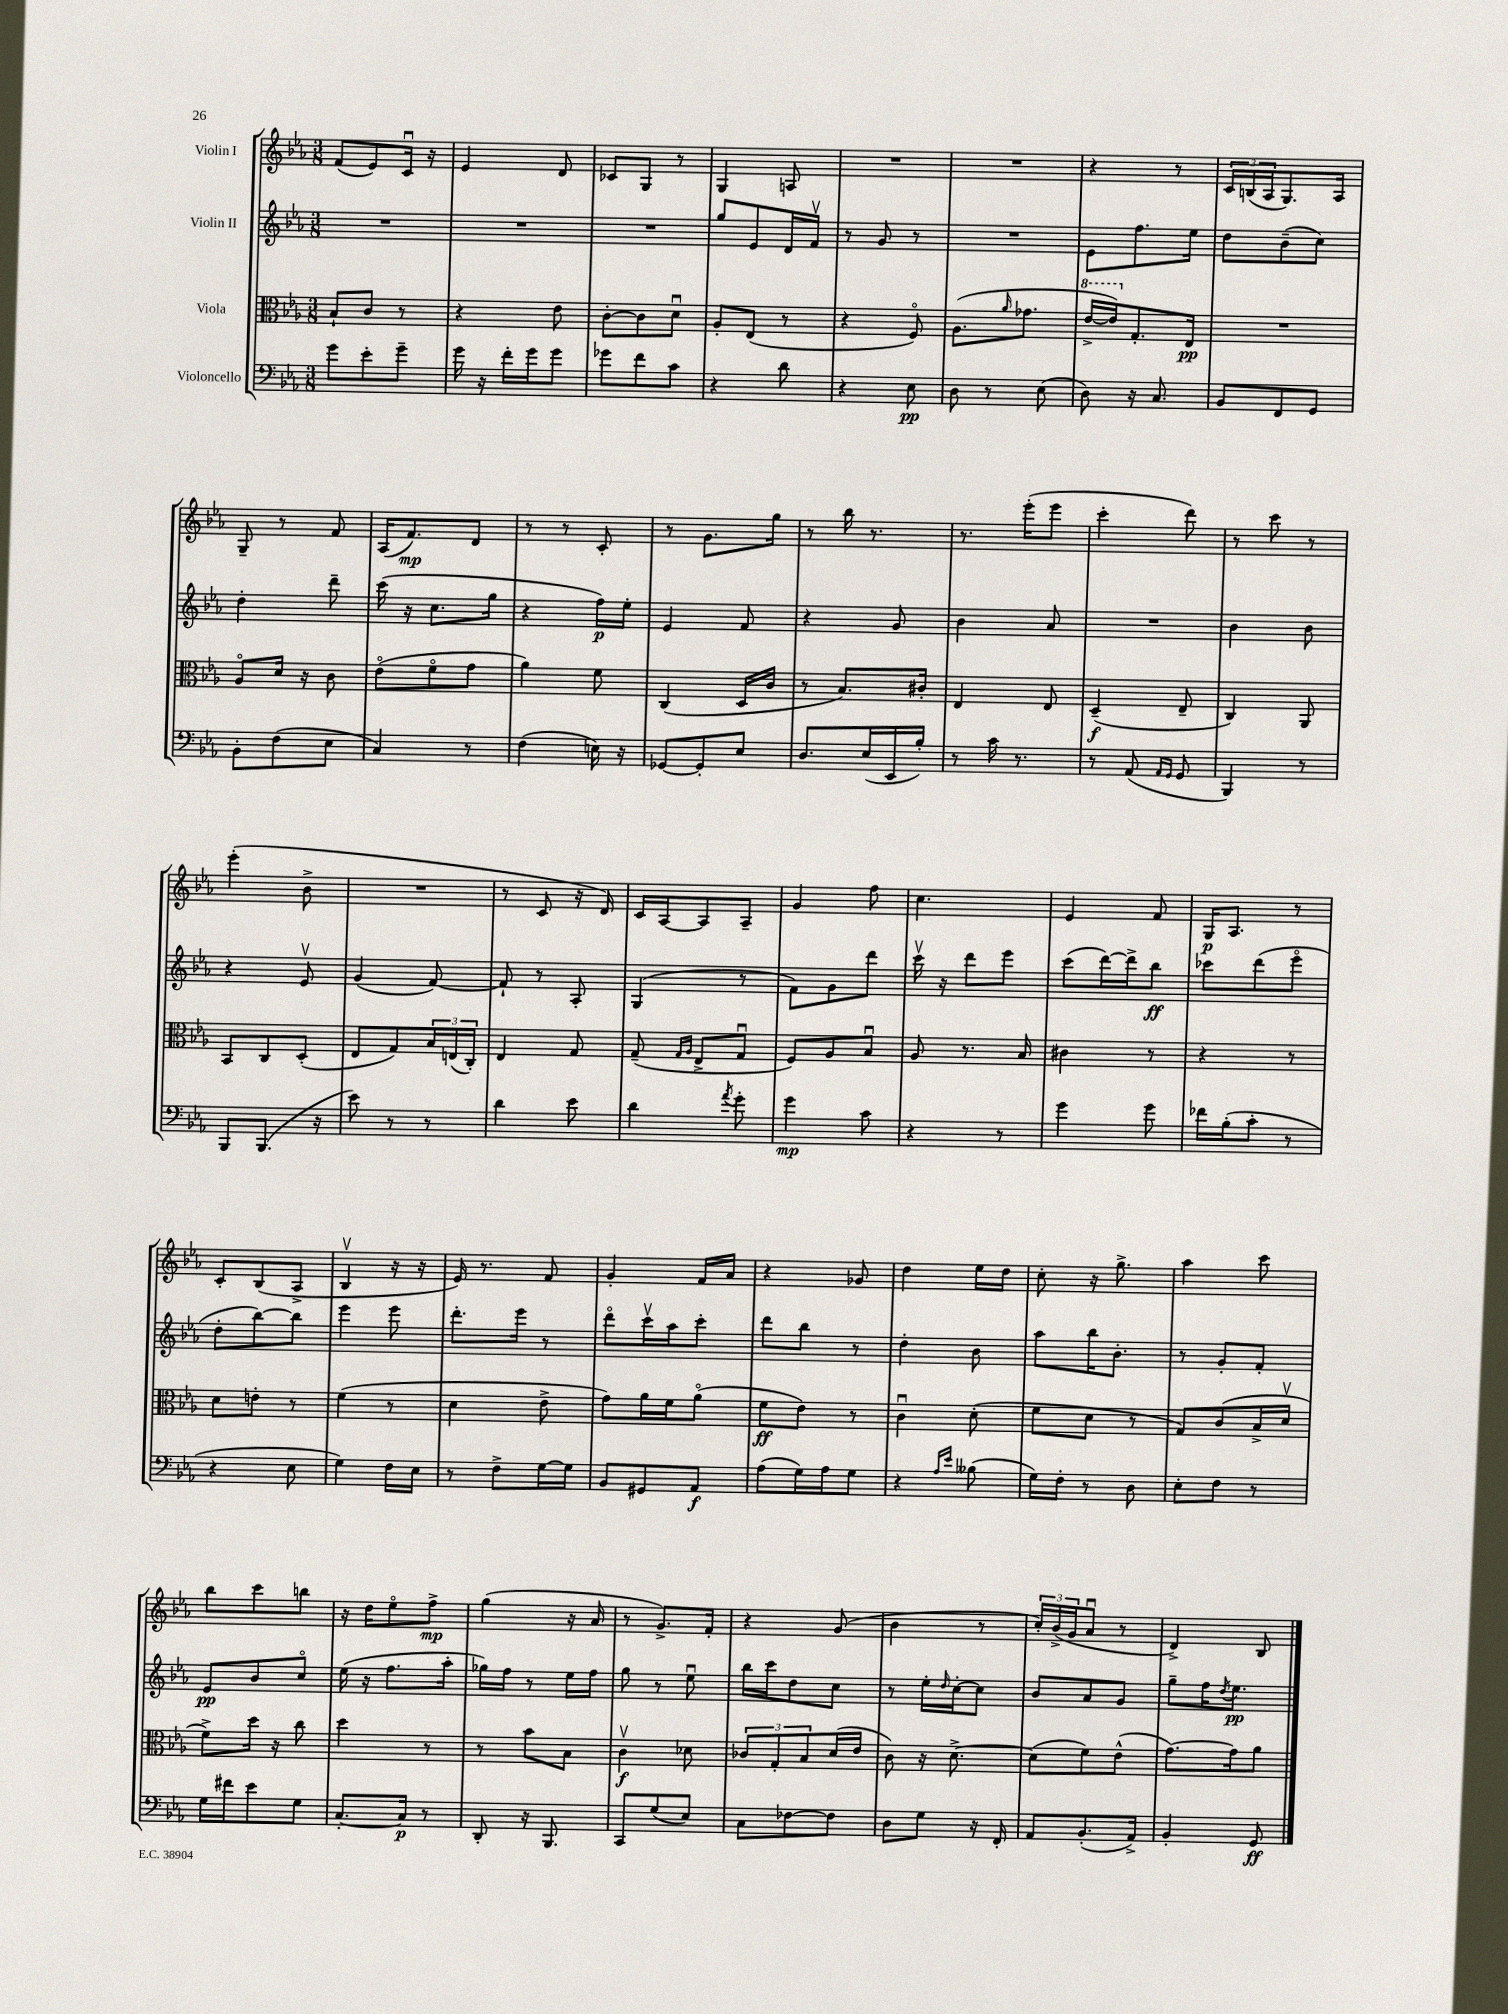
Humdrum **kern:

**kern	**dynam	**kern	**dynam	**kern	**dynam	**kern	**dynam
*part4	*part4	*part3	*part3	*part2	*part2	*part1	*part1
*staff4	*staff4	*staff3	*staff3	*staff2	*staff2	*staff1	*staff1
*I"Violoncello	*	*I"Viola	*	*I"Violin II	*	*I"Violin I	*
*clefF4	*	*clefC3	*	*clefG2	*	*clefG2	*
*k[b-e-a-]	*	*k[b-e-a-]	*	*k[b-e-a-]	*	*k[b-e-a-]	*
*M3/8	*	*M3/8	*	*M3/8	*	*M3/8	*
=16	=16	=16	=16	=16	=16	=16	=16
8g\L	.	8B-`/L	.	4.r	.	(8f/L	.
8e-'\	.	8c/J	.	.	.	8e-/)	.
8g~\J	.	8r	.	.	.	16cu/Jk	.
.	.	.	.	.	.	16r	.
=17	=17	=17	=17	=17	=17	=17	=17
16g\	.	4r	.	4.r	.	4e-/	.
16r	.	.	.	.	.	.	.
16f'\LL	.	.	.	.	.	.	.
16g\J	.	.	.	.	.	.	.
8g\J	.	8e-\	.	.	.	8d/	.
=18	=18	=18	=18	=18	=18	=18	=18
8g-X\L	.	[8c'\L	.	4.r	.	8c-X/L	.
8f\	.	8c\]	.	.	.	8G/J	.
8c\J	.	8du\J	.	.	.	8r	.
=19	=19	=19	=19	=19	=19	=19	=19
4r	.	8A-'/L	.	8gg/L	.	4G/	.
.	.	(8E-/J	.	8e-/	.	.	.
8d\	.	8r	.	16d/L	.	8An/	.
.	.	.	.	16fv/JJ	.	.	.
=20	=20	=20	=20	=20	=20	=20	=20
4r	.	4r	.	8r	.	4.r	.
.	.	.	.	8g/	.	.	.
8E-\	pp	8F/)	.	8r	.	.	.
=21	=21	=21	=21	=21	=21	=21	=21
8D\	.	(8.A-\L	.	4.r	.	4.r	.
8r	.	.	.	.	.	.	.
.	.	16qqa-/	.	.	.	.	.
.	.	8.g-X\J	.	.	.	.	.
(8E-\	.	.	.	.	.	.	.
=22	=22	=22	=22	=22	=22	=22	=22
*	*	*8va	*	*	*	*	*
8D\)	.	[16ee-^/LL	.	8e-\L	.	4r	.
.	.	16ee-/J])	.	.	.	.	.
*	*	*X8va	*	*	*	*	*
16r	.	8.G'/	.	8.ff\	.	.	.
8.C/	.	.	.	.	.	.	.
.	.	.	.	.	.	8r	.
.	.	16E-/Jk	pp	16ee-\Jk	.	.	.
=23	=23	=23	=23	=23	=23	=23	=23
8BB-/L	.	4.r	.	8dd\L	.	24c/LL	.
.	.	.	.	.	.	(24Bn/	.
.	.	.	.	.	.	24A-/J	.
8FF/	.	.	.	(8b-~\	.	8.G/)	.
8GG/J	.	.	.	8cc\J)	.	.	.
.	.	.	.	.	.	16A-/Jk	.
!!LO:LB:g=z
=24	=24	=24	=24	=24	=24	=24	=24
8BB-'\L	.	8A-/L	.	4dd'\	.	8G~/	.
(8F\	.	16d/Jk	.	.	.	8r	.
.	.	16r	.	.	.	.	.
8E-\J	.	8c\	.	8ddd~\	.	8f/	.
=25	=25	=25	=25	=25	=25	=25	=25
4C/)	.	(8e-\L	.	(16ccc\	.	(16A-/KL	.
.	.	.	.	16r	.	8.f/)	mp
.	.	8f\	.	8.cc\L	.	.	.
8r	.	8g\J	.	.	.	8d/J	.
.	.	.	.	16gg\Jk	.	.	.
=26	=26	=26	=26	=26	=26	=26	=26
(4F\	.	4a-\)	.	4r	.	8r	.
.	.	.	.	.	.	8r	.
16En\)	.	8f\	.	16ff\LL)	p	8c'/	.
16r	.	.	.	16ee-'\JJ	.	.	.
=27	=27	=27	=27	=27	=27	=27	=27
[8GG-X/L	.	(4C/	.	4e-/	.	8r	.
8GG-'/]	.	.	.	.	.	8.g\L	.
8E-/J	.	16D/LL	.	8f/	.	.	.
.	.	16c/JJ	.	.	.	16gg\Jk	.
=28	=28	=28	=28	=28	=28	=28	=28
8.D/L	.	8r	.	4r	.	8r	.
.	.	8.B-/L)	.	.	.	16bb-\	.
(16E-/L	.	.	.	.	.	8.r	.
16EE-/	.	.	.	8g/	.	.	.
16B-'/JJ)	.	16c#X'/Jk	.	.	.	.	.
=29	=29	=29	=29	=29	=29	=29	=29
8r	.	4E-/	.	4b-\	.	8.r	.
16c\	.	.	.	.	.	.	.
8.r	.	.	.	.	.	(16eee-'\KL	.
.	.	8E-/	.	8a-/	.	8eee-\J	.
=30	=30	=30	=30	=30	=30	=30	=30
8r	.	(4D~/	f	4.r	.	4ccc'\	.
(8AA-/	.	.	.	.	.	.	.
16qqAA-/LL	.	.	.	.	.	.	.
16qqGG/JJ	.	.	.	.	.	.	.
8GG/	.	8E-~/	.	.	.	8ddd\)	.
=31	=31	=31	=31	=31	=31	=31	=31
4BBB-/)	.	4C/)	.	4b-\	.	8r	.
.	.	.	.	.	.	8ccc\	.
8r	.	8AA-/	.	8b-\	.	8r	.
!!LO:LB:g=z
=32	=32	=32	=32	=32	=32	=32	=32
8BBB-/L	.	8BB-/L	.	4r	.	(4eee-'\	.
(8.BBB-/J	.	8C/	.	.	.	.	.
.	.	(8D'/J	.	8e-v/	.	8b-^\	.
16r	.	.	.	.	.	.	.
=33	=33	=33	=33	=33	=33	=33	=33
8e-\)	.	8E-/L	.	(4g/	.	4.r	.
8r	.	8G/)	.	.	.	.	.
8r	.	24B-/L	.	[8f/)	.	.	.
.	.	(24En/	.	.	.	.	.
.	.	24C'/JJ)	.	.	.	.	.
=34	=34	=34	=34	=34	=34	=34	=34
4d\	.	4E-/	.	8f`/]	.	8r	.
.	.	.	.	8r	.	8c/	.
8e-\	.	8G/	.	8A-'/	.	16r	.
.	.	.	.	.	.	16d/)	.
=35	=35	=35	=35	=35	=35	=35	=35
4d\	.	(8G~/	.	(4G/	.	16c/LL	.
.	.	.	.	.	.	[16A-/J	.
.	.	16qqG/LL	.	.	.	.	.
.	.	16qqA-/JJ	.	.	.	.	.
.	.	8E-^/L	.	.	.	8A-/]	.
8qa-/	.	.	.	.	.	.	.
8g'\	.	8Gu/J	.	8r	.	8A-~/J	.
=36	=36	=36	=36	=36	=36	=36	=36
4g\	mp	8F/L)	.	8f\L)	.	4g/	.
.	.	8A-/	.	8g\	.	.	.
8c\	.	8B-u/J	.	8ddd\J	.	8ff\	.
=37	=37	=37	=37	=37	=37	=37	=37
4r	.	8A-/	.	16cccv\	.	4.cc\	.
.	.	.	.	16r	.	.	.
.	.	8.r	.	8ddd\L	.	.	.
8r	.	.	.	8eee-\J	.	.	.
.	.	16B-/	.	.	.	.	.
=38	=38	=38	=38	=38	=38	=38	=38
4g\	.	4c#X\	.	(8ccc\L	.	4e-/	.
.	.	.	.	[16ddd\L)	.	.	.
.	.	.	.	16ddd^\J]	.	.	.
8g\	.	8r	.	8bb-\J	ff	8f/	.
=39	=39	=39	=39	=39	=39	=39	=39
16f-X\LL	.	4r	.	8ccc-X\L	.	16G/KL	p
(16B-'\J	.	.	.	.	.	8.A-/J	.
8c'\J	.	.	.	(8ddd\	.	.	.
8r	.	8r	.	8eee-\J	.	8r	.
!!LO:LB:g=z
=40	=40	=40	=40	=40	=40	=40	=40
4r	.	8d\L	.	8dd'\L	.	8c'/L	.
.	.	8en'\J	.	[8bb-\)	.	(8B-/	.
8E-\	.	8r	.	8bb-\J]	.	8A-^/J	.
=41	=41	=41	=41	=41	=41	=41	=41
4G\)	.	(4f\	.	4eee-\	.	4B-v/	.
16F\LL	.	8r	.	8eee-\	.	16r	.
16E-\JJ	.	.	.	.	.	16r	.
=42	=42	=42	=42	=42	=42	=42	=42
8r	.	4d\	.	8.ddd'\L	.	16e-/)	.
.	.	.	.	.	.	8.r	.
8F^\L	.	.	.	.	.	.	.
.	.	.	.	16eee-\Jk	.	.	.
[16G\L	.	8e-^\	.	8r	.	8f/	.
16G\JJ]	.	.	.	.	.	.	.
=43	=43	=43	=43	=43	=43	=43	=43
8BB-/L	.	8g\L)	.	8ddd\L	.	4g'/	.
8GG#X/	.	16a-\L	.	16cccv\L	.	.	.
.	.	16f\J	.	16aa-\J	.	.	.
8AA-/J	f	(8a-\J	.	8ccc'\J	.	16f/LL	.
.	.	.	.	.	.	16a-/JJ	.
=44	=44	=44	=44	=44	=44	=44	=44
(8A-\L	.	8f\L	ff	8ddd\L	.	4r	.
16G\L)	.	8e-\J)	.	8bb-\J	.	.	.
16A-\J	.	.	.	.	.	.	.
8G\J	.	8r	.	8r	.	8g-X/	.
=45	=45	=45	=45	=45	=45	=45	=45
4r	.	4cu\	.	4dd'\	.	4dd\	.
16qqA-/LL	.	.	.	.	.	.	.
16qqe-/JJ	.	.	.	.	.	.	.
(8B--X\	.	(8d'\	.	8b-\	.	16ee-\LL	.
.	.	.	.	.	.	16dd\JJ	.
=46	=46	=46	=46	=46	=46	=46	=46
16G\LL)	.	8f\L	.	8aa-\L	.	8cc'\	.
16F'\JJ	.	.	.	.	.	.	.
8r	.	8d\J	.	16bb-\K	.	16r	.
.	.	.	.	8.b-'\J	.	8.gg^\	.
8D\	.	8r	.	.	.	.	.
=47	=47	=47	=47	=47	=47	=47	=47
8E-'\L	.	8G/L)	.	8r	.	4aa-\	.
8F\J	.	(8c/	.	8g'/L	.	.	.
8r	.	16B-^/L	.	8f'/J	.	8ccc\	.
.	.	16dv/JJ	.	.	.	.	.
!!LO:LB:g=z
=48	=48	=48	=48	=48	=48	=48	=48
16G\LL	.	8f^\L)	.	8e-/L	pp	8bb-\L	.
16f#X\J	.	.	.	.	.	.	.
8e-\	.	16dd\Jk	.	8b-/	.	8ccc\	.
.	.	16r	.	.	.	.	.
8G\J	.	8cc\	.	8cc/J	.	8bbn\J	.
=49	=49	=49	=49	=49	=49	=49	=49
[8.C'/L	.	4dd\	.	(16ee-\	.	16r	.
.	.	.	.	16r	.	16dd\KL	.
.	.	.	.	8.ff\L	.	8ee-\	.
16C/Jk]	p	.	.	.	.	.	.
8r	.	8r	.	.	.	8ff^\J	mp
.	.	.	.	16aa-'\Jk	.	.	.
=50	=50	=50	=50	=50	=50	=50	=50
8DD'/	.	8r	.	16gg-X\LL)	.	(4gg\	.
.	.	.	.	16ff\JJ	.	.	.
16r	.	8b-\L	.	8r	.	.	.
8.BBB-/	.	.	.	.	.	.	.
.	.	8B-\J	.	16ee-\LL	.	16r	.
.	.	.	.	16ff\JJ	.	16a-/	.
=51	=51	=51	=51	=51	=51	=51	=51
8CC/L	.	4cv\	f	8gg\	.	8r	.
(8G/	.	.	.	8r	.	8.g^/L)	.
8E-/J)	.	8d-X\	.	8ee-u\	.	.	.
.	.	.	.	.	.	16f'/Jk	.
=52	=52	=52	=52	=52	=52	=52	=52
8C\L	.	12c-X/L	.	16bb-\LL	.	4r	.
.	.	.	.	16ccc\J	.	.	.
.	.	12G'/	.	.	.	.	.
[8F-X\	.	.	.	8dd\	.	.	.
.	.	12B-/	.	.	.	.	.
8F-\J]	.	(16d/L	.	8cc\J	.	(8g/	.
.	.	16e-/JJ	.	.	.	.	.
=53	=53	=53	=53	=53	=53	=53	=53
8D\L	.	8c\)	.	8r	.	4b-\	.
8G\J	.	16r	.	16ee-'\LL	.	.	.
.	.	.	.	16qqdd/	.	.	.
.	.	[8.d^\	.	[16cc'\J	.	.	.
16r	.	.	.	8cc\J]	.	8r	.
16FF'/	.	.	.	.	.	.	.
=54	=54	=54	=54	=54	=54	=54	=54
8AA-/L	.	(8d\L]	.	8b-/L	.	24cc'/LL)	.
.	.	.	.	.	.	(24b-^/	.
.	.	.	.	.	.	24g/J	.
(8.BB-'/	.	8f\)	.	8a-/	.	8a-u/J	.
.	.	(8e-^^\J	.	8g/J	.	8r	.
16AA-^/Jk)	.	.	.	.	.	.	.
=55	=55	=55	=55	=55	=55	=55	=55
4BB-'/	.	[8.g\L)	.	8gg~\L	.	4d^/)	.
.	.	.	.	16ff\K	.	.	.
.	.	.	.	8qdd/	.	.	.
.	.	16g\k]	.	8.ee-\J	pp	.	.
8GG/	ff	8a-\J	.	.	.	8B-/	.
==	==	==	==	==	==	==	==
*-	*-	*-	*-	*-	*-	*-	*-
